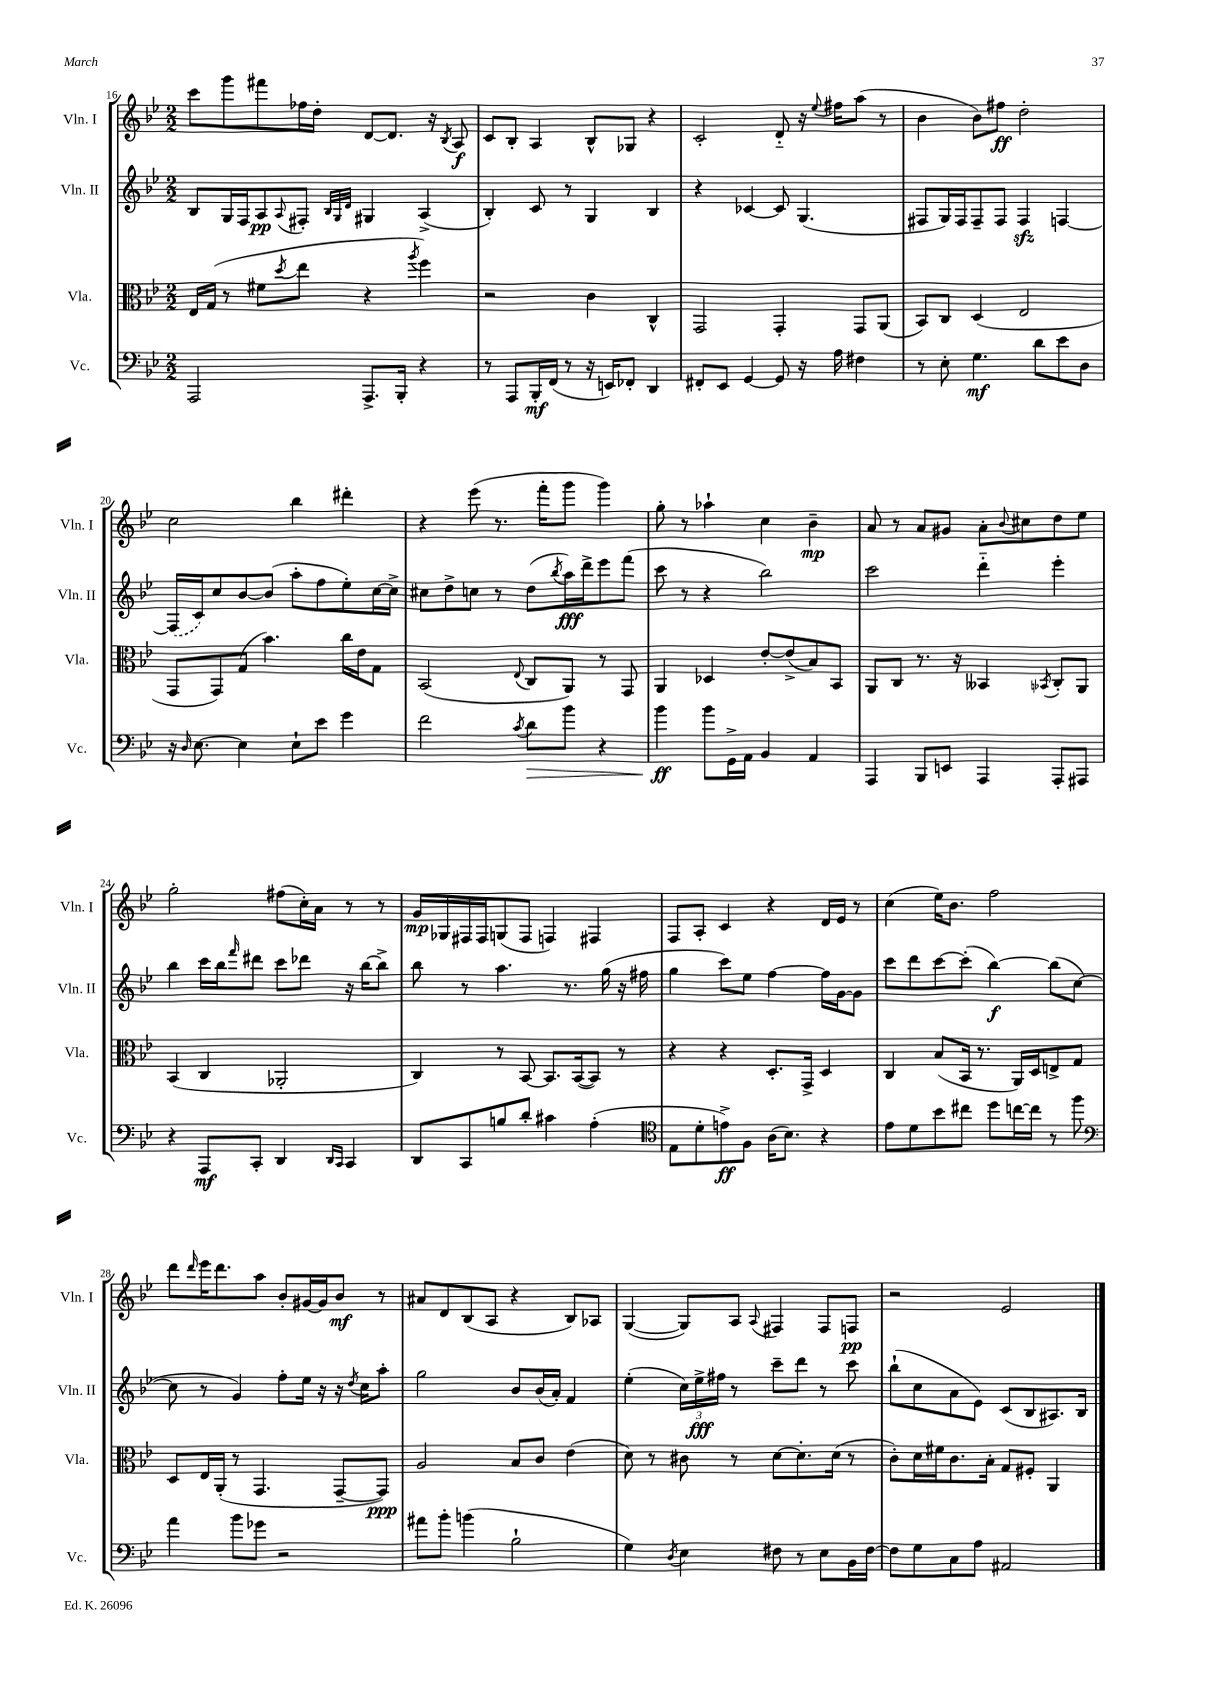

**kern	**kern	**kern	**kern
*staff4	*staff3	*staff2	*staff1
*clefF4	*clefC3	*clefG2	*clefG2
*k[b-e-]	*k[b-e-]	*k[b-e-]	*k[b-e-]
*M2/2	*M2/2	*M2/2	*M2/2
2AAA	16E-	8B-	8ccc
.	(16G	.	.
.	8r	16G	8ggg
.	.	16F	.
.	8f#	8A	8fff#
.	8qdd	8qqA	.
.	8ee-	8F#'	16ff-
.	.	.	16dd'
.	.	32qqB-	.
.	.	32qqG	.
.	.	32qqd	.
8.AAA^	4r	4G#	[8d
.	.	.	8.d]
16BBB-'	.	.	.
.	8qaa	.	.
4r	4ff)	(4A^	.
.	.	.	16r
.	.	.	8qB-
.	.	.	8A
=	=	=	=
8r	2r	4B-')	8c
8AAA	.	.	8B-'
16BBB-'	.	8c	4A
(16FF	.	.	.
8r	.	8r	.
16r	4c	4G	8B-^^
16EE)	.	.	.
8FF-'	.	.	8G-
4DD	4C^^	4B-	4r
=	=	=	=
8FF#'	2GG	4r	2c'
8EE-	.	.	.
[4GG	.	[4c-	.
8GG]	4GG'	8c-]	8d'~
16r	.	(4.G	16r
.	.	.	8qqee-
16A	.	.	16ff#
4F#	8GG	.	(8aa
.	(8AA	.	8r
=	=	=	=
8r	8BB-)	8F#	4b-
8E-'	8C	16G)	.
.	.	16F#	.
4.G	(4D	8F#~	8b-)
.	.	8F#	8ff#
.	2E-	4F#	2dd'
8d	.	.	.
8e-	.	[4F	.
8D	.	.	.
=	=	=	=
16r	8GG	(16F]	2cc
16qqD	.	.	.
[8.E-	.	16c)	.
.	8GG)	8cc	.
4E-]	(8G	[8b-	.
.	4.b-)	(8b-]	.
8E-`	.	8aa'	4bb-
8e-	.	8ff	.
4g	16cc	8ee-')	4ddd#'
.	16e-	.	.
.	8G	[16cc	.
.	.	16cc^]	.
=	=	=	=
2f	(2BB-	8cc#	4r
.	.	8dd^	.
.	.	8cc	(8eee-
.	.	8r	8.r
8qc	8qqE-	.	.
8d	8C	(8dd	.
.	.	.	16fff'
.	.	8qbb-	.
8b-	8AA)	16aa)	8ggg
.	.	16ddd^	.
4r	8r	8eee-	4ggg)
.	8GG	(8fff	.
=	=	=	=
4b-	4AA	8ccc	8gg'
.	.	8r	8r
8b-	4D-	4r	4aa-`
16GG^	.	.	.
16AA	.	.	.
4BB-	[8e-'	2bb-)	4cc
.	(8e-^]	.	.
4AA	8B-)	.	4b-~
.	8BB-	.	.
=	=	=	=
4AAA	8AA	2ccc	8a
.	8C	.	8r
8BBB-	8.r	.	8a
8EE	.	.	8g#
.	16r	.	.
4AAA	4BB--	4ddd'~	8a'
.	.	.	8qqb-
.	.	.	8cc#
.	8qBB-	.	.
8AAA'	8C'	4eee-'	8dd
8AAA#	8AA	.	8ee-
=	=	=	=
4r	(4BB-	4bb-	2gg'
8AAA	4C	16ccc	.
.	.	16bb-	.
.	.	16qqfff	.
8CC'	.	8ddd#	.
4DD	2AA-'	8ccc	(8ff#
.	.	8ddd-	16cc')
.	.	.	16a
16qqDD	.	.	.
16qqCC	.	.	.
4CC	.	16r	8r
.	.	[16bb-	.
.	.	8bb-^]	8r
=	=	=	=
8DD	4C)	8bb-	16g
.	.	.	16G-
8CC	.	8r	16F#
.	.	.	16F#
8B	8r	4.aa	(8G
8d'	[8BB-	.	8F#
4c#	8.BB-]	.	4F)
.	.	8.r	.
.	([16BB-	.	.
(4A'	8BB-])	.	4F#
.	.	(16gg	.
.	8r	16r	.
.	.	16ff#	.
=	=	=	=
*clefC4	*	*	*
8E-	4r	4gg	8F
8d'	.	.	8A'
8e^)	4r	8ccc)	4c
8F	.	8ee-	.
(16A	8.D'	[4ff	4r
8.B-)	.	.	.
.	16GG^	.	.
4r	4D	16ff]	16d
.	.	[16g	16e-
.	.	8g]	8r
=	=	=	=
8e-	4C	8ccc	(4cc
8d	.	8ddd	.
8b-	(8B-	[8ccc	16ee-)
.	.	.	8.b-
8cc#	16BB-	(8ccc']	.
.	8.r	.	.
8dd	.	[4bb-)	2ff
[16cc	16AA)	.	.
16cc]	16D	.	.
8r	8E^	(8bb-]	.
8ff	8G	[8cc	.
=	=	=	=
*clefF4	*	*	*
4a	8D	8cc]	8ddd
.	.	.	16qqddd
.	16E-	8r	16eee-
.	(16AA'	.	8.ddd
8b-	8r	4g)	.
8g-	4.GG	.	8aa
2r	.	8ff'	8b-'
.	.	16ee-	[16g#
.	.	16r	16g#]
.	[8GG~	16r	8b-
.	.	8qdd	.
.	.	16cc	.
.	8GG])	8aa'	8r
=	=	=	=
8a#	2A	2gg	8a#
8b-'	.	.	8d
(4b	.	.	(8B-
.	.	.	8A
2B-`	8B-	8b-	4r
.	8c	(16b-	.
.	.	16a')	.
.	(4e-	4f	8B-)
.	.	.	8A-
=	=	=	=
4G)	8d)	(4ee-'	([4G
.	8r	.	.
8qD	.	.	.
4E-	8c#	24cc)	8G])
.	.	24ee-^	.
.	.	24ff#	.
.	8r	8r	8A
.	.	.	8qqA
8F#	[8d	8ccc~	4F#
8r	8.d']	8ddd	.
8E-	.	8r	8F#
.	(16d	.	.
16BB-	8r	8ccc	8F
[16F#	.	.	.
=	=	=	=
8F#]	8c')	(8bb-`	2r
8G	16d	8cc	.
.	16f#	.	.
8C	8.c	8a	.
8A	.	8e-)	.
.	16B-'	.	.
2AA#	8G	(8c	2e-
.	8F#'	8B-	.
.	4AA	8.A#)	.
.	.	16B-	.
==	==	==	==
*-	*-	*-	*-
